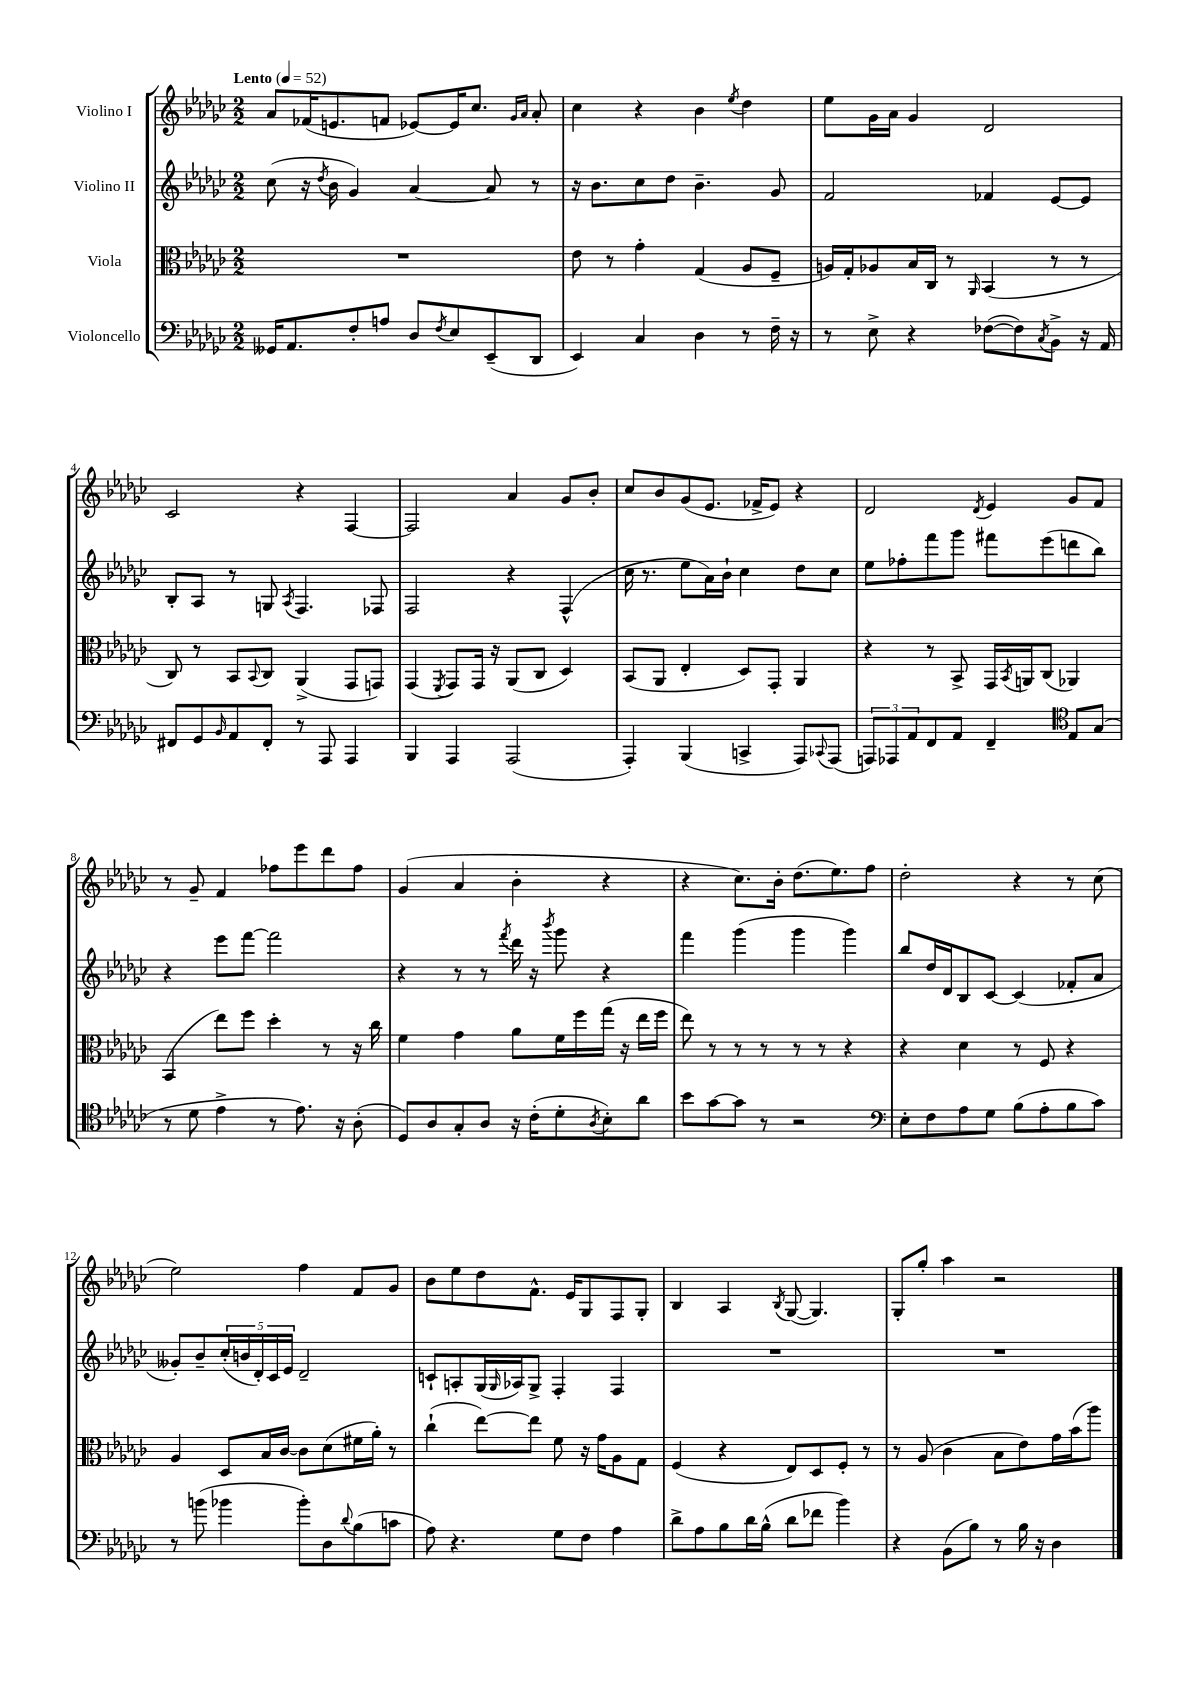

**kern	**kern	**kern	**kern
*part4	*part3	*part2	*part1
*staff4	*staff3	*staff2	*staff1
*I"Violoncello	*I"Viola	*I"Violino II	*I"Violino I
*clefF4	*clefC3	*clefG2	*clefG2
*k[b-e-a-d-g-c-]	*k[b-e-a-d-g-c-]	*k[b-e-a-d-g-c-]	*k[b-e-a-d-g-c-]
*M2/2	*M2/2	*M2/2	*M2/2
*MM52	*MM52	*MM52	*MM52
=1	=1	=1	=1
!	!	!	!LO:TX:a:B:t=Lento
16GG--X/KL	1r	(8cc-\	8a-/L
8.AA-/	.	.	.
.	.	16r	(16f-X/K
.	.	8qdd-/	.
.	.	16b-\	8.en/
8F'/	.	4g-/)	.
8An/J	.	.	8fn/J
8D-/L	.	[4a-/	[8e-X/L)
8qF/	.	.	.
8E-/	.	.	16e-/K]
.	.	.	8.cc-/J
(8EE-~/	.	8a-/]	.
.	.	.	16qqg-/LL
.	.	.	16qqa-/JJ
8DD-/J	.	8r	8a-'/
=2	=2	=2	=2
4EE-/)	8e-\	16r	4cc-\
.	.	8.b-\L	.
.	8r	.	.
4C-/	4g-'\	8cc-\	4r
.	.	8dd-\J	.
4D-\	(4G-/	4.b-~\	4b-\
.	.	.	8qee-/
8r	8A-/L	.	4dd-\
16F~\	8F~/J	8g-/	.
16r	.	.	.
=3	=3	=3	=3
8r	16An/LL)	2f/	8ee-\L
.	16G-'/J	.	.
8E-^\	8A-X/	.	16g-\L
.	.	.	16a-\JJ
4r	16B-/L	.	4g-/
.	16C-/JJ	.	.
.	8r	.	.
.	16qqAA-/	.	.
([8F-X\L	(4BB-/	4f-X/	2d-/
8F-\])	.	.	.
8qC-/	.	.	.
8BB-^\J	8r	[8e-/L	.
16r	8r	8e-/J]	.
16AA-/	.	.	.
!!LO:LB:g=z
=4	=4	=4	=4
8FF#X/L	8C-/)	8B-'/L	2c-/
8GG-/	8r	8A-/J	.
16qqBB-/	.	.	.
8AA-/	8BB-/L	8r	.
.	8qqBB-/	.	.
8FF#'/J	8C-/J	8Gn/	.
.	.	8qA-/	.
8r	(4AA-^/	4.F/	4r
8AAA-/	.	.	.
4AAA-/	8GG-/L	.	[4F/
.	8GGn/J)	8F-X/	.
=5	=5	=5	=5
4BBB-/	(4GG-/	2F/	2F/]
.	8qFF/	.	.
4AAA-/	8GG-/L)	.	.
.	16GG-/Jk	.	.
.	16r	.	.
(2AAA-/	(8AA-/L	4r	4a-/
.	8C-/J	.	.
.	4D-/)	(4F^^/	8g-/L
.	.	.	8b-'/J
=6	=6	=6	=6
4AAA-'/)	(8BB-/L	16cc-\	8cc-/L
.	.	8.r	.
.	8AA-/J	.	8b-/
(4BBB-/	4E-'/	8ee-\L	(8g-/
.	.	16a-\L)	8.e-/J
.	.	16b-`\JJ	.
4CCn^/	8D-/L)	4cc-\	.
.	.	.	16f-X^/KL
.	8GG-'/J	.	8e-/J)
8AAA-/L)	4AA-/	8dd-\L	4r
8qqCC-X/	.	.	.
(8AAA-/J	.	8cc-\J	.
=7	=7	=7	=7
12AAAn/L)	4r	8ee-\L	2d-/
12AAA-X/	.	.	.
.	.	8ff-X'\	.
12AA-/	.	.	.
8FF/	8r	8fff\	.
8AA-/J	8BB-^/	8ggg-\J	.
.	.	.	8qd-/
4FF~/	16GG-/LL	8fff#X\L	4e-/
.	8qBB-/	.	.
.	16AAn/J	.	.
.	(8C-/J	(8eee-\	.
*clefC4	*	*	*
8E-/L	4AA-X/)	8dddn\	8g-/L
(8G-/J	.	8bb-\J)	8f/J
!!LO:LB:g=z
=8	=8	=8	=8
8r	(4BB-/	4r	8r
8d-\	.	.	8g-~/
4e-^\	8ee-\L)	8eee-\L	4f/
.	8ff\J	[8fff\J	.
8r	4dd-'\	2fff\]	8ff-X\L
8.e-\)	.	.	8eee-\
.	8r	.	8ddd-\
16r	.	.	.
(8A-'\	16r	.	8ff-\J
.	16cc-\	.	.
=9	=9	=9	=9
8D-/L)	4f\	4r	(4g-/
8A-/	.	.	.
8G-'/	4g-\	8r	4a-/
8A-/J	.	8r	.
.	.	8qfff/	.
16r	8a-\L	16ddd-\	4b-'\
(16c-'\KL	.	16r	.
.	.	8qbbb-/	.
8d-'\	16f\L	8ggg-\	.
.	16ff\	.	.
8qA-/	.	.	.
8B-'\)	(16gg-\JJ	4r	4r
.	16r	.	.
8a-\J	16ee-\LL	.	.
.	16ff\JJ	.	.
=10	=10	=10	=10
8b-\L	8ee-\)	4fff\	4r
[8g-\	8r	.	.
8g-\J]	8r	(4ggg-\	8.cc-\L)
8r	8r	.	.
.	.	.	16b-'\Jk
2r	8r	4ggg-\	(8.dd-\L
.	8r	.	.
.	.	.	8.ee-\)
.	4r	4ggg-\)	.
.	.	.	8ff\J
=11	=11	=11	=11
*clefF4	*	*	*
8E-'\L	4r	8bb-/L	2dd-'\
8F\	.	16dd-/L	.
.	.	16d-/J	.
8A-\	4d-\	8B-/	.
8G-\J	.	[8c-/J	.
(8B-\L	8r	(4c-/]	4r
8A-'\	8F/	.	.
8B-\	4r	8f-X'/L	8r
8c-\J)	.	8a-/J	(8cc-\
!!LO:LB:g=z
=12	=12	=12	=12
8r	4A-/	8g--X'/L)	2ee-\)
(8bn\	.	8b-~/	.
4b-X\	8D-/L	(20cc-'/L	.
.	.	20bn/	.
.	.	20d-'/)	.
.	16B-/L	.	.
.	.	20c-/	.
.	[16c-/JJ	.	.
.	.	20e-/JJ	.
8b-'\L)	8c-\L]	2d-~/	4ff\
8D-\	(8d-\	.	.
8qqd-/	.	.	.
(8B-\	16f#X\L	.	8f/L
.	16a-'\JJ)	.	.
8cn\J	8r	.	8g-/J
=13	=13	=13	=13
8A-\)	(4cc-`\	8cn`/L	8b-\L
4.r	.	8An'/	8ee-\
.	[8ee-\L)	(16G-/L	8dd-\
.	.	16qqG-/	.
.	.	16A-X/J)	.
.	8ee-\J]	8G-^/J	8.f^^\J
8G-\L	8f\	4F'/	.
.	.	.	16e-/KL
8F\J	16r	.	8G-/
.	16g-\KL	.	.
4A-\	8A-\	4F/	8F/
.	8G-\J	.	8G-'/J
=14	=14	=14	=14
8d-^\L	(4F/	1r	4B-/
8A-\	.	.	.
8B-\	4r	.	4A-/
16d-\L	.	.	.
(16B-^^\JJ	.	.	.
.	.	.	8qB-/
8d-\L	8E-/L)	.	([8G-/
8f-X\J	8D-/	.	4.G-/])
4b-\)	8F'/J	.	.
.	8r	.	.
=15	=15	=15	=15
4r	8r	1r	8G-'/L
.	(8A-/	.	8gg-'/J
(8BB-\L	4c-\	.	4aa-\
8B-\J)	.	.	.
8r	8B-\L	.	2r
16B-\	8e-\)	.	.
16r	.	.	.
4D-\	16g-\L	.	.
.	(16b-\J	.	.
.	8aa-\J)	.	.
==	==	==	==
*-	*-	*-	*-
